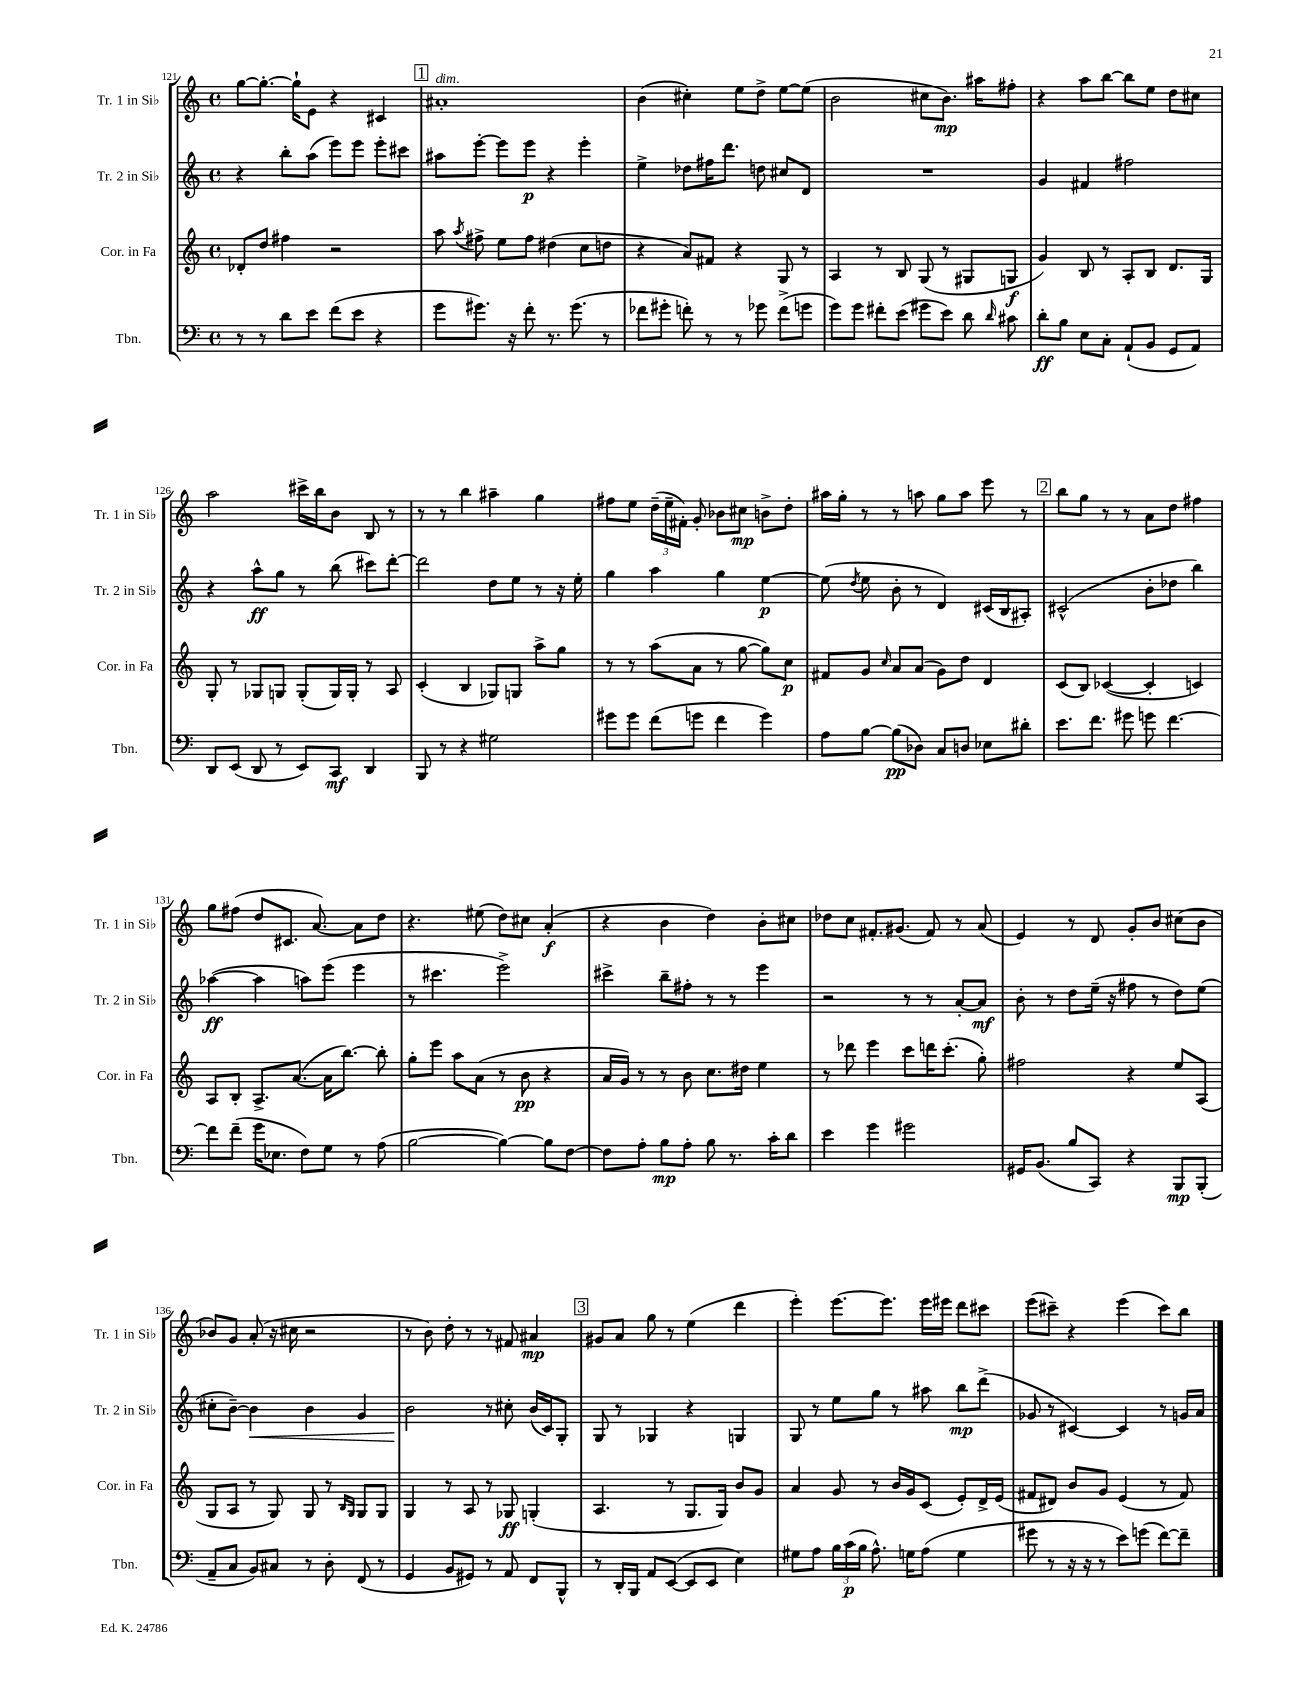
<<
\new StaffGroup <<
\new Staff = "s0" \with { instrumentName = "Tr. 1 in Sib" shortInstrumentName = "Tr. 1 in Sib" } {
    \clef treble \key c \major \defaultTimeSignature \time 4/4
    \autoBeamOff g''8[~ g''8.]~-. g''16[-! e'8] r4 cis'4 |
    \mark \markup { \box "1" } ais'1-.^\markup { \italic "dim." } |
    b'4( cis''4-.) e''8[ d''8]-> e''8[~ e''8]( |
    b'2 cis''8[ b'8.]\mp) ais''16[ fis''8]-. |
    r4 a''8[ b''8]~ b''8[ e''8] d''8[ cis''8] |
    a''2 cis'''16[-> b''16 b'8] b8 r8 |
    r8 r8 b''4 ais''4-- g''4 |
    fis''8[ e''8] \tuplet 3/2 { d''16[--( e''16-- fis'16]-.) } g'8-. bes'8[ cis''8]\mp b'8[-> d''8]-. |
    ais''16[ g''16]-. r8 r8 a''8 g''8[ a''8] e'''8 r8 |
    \mark \markup { \box "2" } b''8[ g''8] r8 r8 a'8[ d''8] fis''4 |
    g''8[ fis''8]( d''8[ cis'8.] a'8.~) a'8[ d''8] |
    r4. eis''8( d''8[) cis''8] a'4-.\f( |
    r4 b'4 d''4) b'8[-. cis''8] |
    des''8[ c''8] fis'8.[-. gis'8.]( fis'8) r8 a'8( |
    e'4) r8 d'8 g'8[-. b'8] cis''8[( b'8] |
    bes'8[) g'8] a'8-.( r16 cis''16 r2 |
    r8 b'8) d''8-. r8 r8 fis'8 ais'4\mp |
    \mark \markup { \box "3" } gis'8[ a'8] g''8 r8 e''4( d'''4 |
    e'''4-.) e'''8.[~ e'''8.] e'''16[ eis'''16] d'''8[ cis'''8] |
    e'''8[( cis'''8]--) r4 e'''4( cis'''8[) b''8] \bar "|." |
}
\new Staff = "s1" \with { instrumentName = "Tr. 2 in Sib" shortInstrumentName = "Tr. 2 in Sib" } {
    \clef treble \key c \major \defaultTimeSignature \time 4/4
    \autoBeamOff r4 b''8[-. a''8]( e'''8[) e'''8] e'''8[-. cis'''8] |
    \mark \markup { \box "1" } ais''8[ e'''8]~-. e'''8[ e'''8]\p r4 e'''4-. |
    e''4-> des''8[ fis''16 d'''8.] d''8 cis''8[ d'8] |
    R1 |
    g'4 fis'4 fis''2 |
    r4 a''8[-^\ff g''8] r8 b''8( cis'''8[) d'''8]~-. |
    d'''2 d''8[ e''8] r8 r16 e''16-. |
    g''4 a''4 g''4 e''4~\p |
    e''8( \acciaccatura { d''8 } e''8 b'8-. r8 d'4) cis'16[( b16 ais8]-.) |
    \mark \markup { \box "2" } cis'2-^( b'8[-. des''8] b''4) |
    aes''4~\ff( aes''4 a''8[) e'''8]( e'''4 |
    r8 cis'''4. e'''2->) |
    cis'''4-> b''8[-- fis''8]-. r8 r8 e'''4 |
    r2 r8 r8 a'8[~-. a'8]\mf |
    b'8-. r8 d''8[ e''16]--( r16 fis''8 r8 d''8[) e''8]( |
    cis''8[-. b'8]~--) b'4\< b'4 g'4 |
    b'2\! r8 cis''8-. b'16[( c'16) g8]-. |
    \mark \markup { \box "3" } g8 r8 ges4 r4 g4 |
    g8 r8 e''8[ g''8] r8 ais''8 b''8[\mp d'''8]->( |
    ges'8 r8 cis'4~) cis'4 r8 g'16[ a'16] \bar "|." |
}
\new Staff = "s2" \with { instrumentName = "Cor. in Fa" shortInstrumentName = "Cor. in Fa" } {
    \clef treble \key c \major \defaultTimeSignature \time 4/4
    \autoBeamOff des'8[-. d''8] fis''4 r2 |
    \mark \markup { \box "1" } a''8 \acciaccatura { a''8 } fis''8-> e''8[ fis''8] dis''4( c''8[ d''8] |
    r4 a'8[) fis'8] r4 g8 r8 |
    a4 r8 b8 g8( r8 gis8[ g8]\f |
    g'4) b8 r8 a8[-. b8] d'8.[ g16] |
    g8-. r8 ges8[ g8] g8[-.( g16) g16]-. r8 a8 |
    c'4-.( b4 ges8[) g8] a''8[-> g''8] |
    r8 r8 a''8[( a'8] r8 g''8~ g''8[) c''8]\p |
    fis'8[ g'8] \grace { c''16 } a'8[ a'8]( g'8[) d''8] d'4 |
    \mark \markup { \box "2" } c'8[( b8]) ces'4~( ces'4-. c'4) |
    a8[ b8]-. a8.[-> a'8.]~( a'16[ b''8.]~) b''8-. |
    g''8[-. e'''8] a''8[ a'8]( r8 b'8\pp r4 |
    a'16[ g'16]) r8 r8 b'8 c''8.[ dis''16] e''4 |
    r8 des'''8 e'''4 c'''8[ d'''16 c'''8.]-.( g''8-.) |
    fis''2 r4 e''8[ a8]( |
    g8[ a8] r8 g8) g8 r8 \grace { b16[ g16] } g8[ g8] |
    g4 r8 a8 r8 ges8\ff g4-.( |
    \mark \markup { \box "3" } a4. r8 g8.[ g16]) b'8[ g'8] |
    a'4 g'8 r8 b'16[ g'16 c'8]( e'8[-.) d'16-> e'16]( |
    fis'8[ dis'8]) b'8[ g'8] e'4( r8 fis'8) \bar "|." |
}
\new Staff = "s3" \with { instrumentName = "Tbn." shortInstrumentName = "Tbn." } {
    \clef bass \key c \major \defaultTimeSignature \time 4/4
    \autoBeamOff r8 r8 d'8[ e'8] f'8[( e'8] r4 |
    \mark \markup { \box "1" } g'8[ gis'8.]) r16 f'8-. r8. gis'8.( r8 |
    fes'8[ gis'8]-. f'8-.) r8 r8 ges'8 f'8[->( g'8] |
    g'8[) g'8] fis'8[-. e'8]( gis'8[ e'8]) d'8 \grace { d'16 } cis'8 |
    d'8[-.\ff b8] e8[ c8]-. a,8[-!( b,8] g,8[ a,8]) |
    d,8[ e,8]( d,8 r8 e,8[) c,8]\mf d,4 |
    b,,8 r8 r4 gis2 |
    gis'8[ gis'8] f'8[( g'8] f'4 g'4) |
    a8[ b8]~ b8[\pp( des8]) c8[ d8] ees8[ dis'8]-. |
    \mark \markup { \box "2" } e'8.[ f'8.] gis'8 g'8 f'4.~ |
    f'8[ f'8]--( g'16[ ees8.] f8[) g8] r8 a8( |
    b2~ b4~) b8[ f8]~ |
    f8[ a8]-. b8[\mp a8]-. b8 r8. c'16[-. d'8] |
    e'4 g'4 gis'2 |
    gis,16[ b,8.]( b8[ c,8]) r4 b,,8[\mp b,,8]-.( |
    a,8[-- c8] b,8[) cis8] r8 d8-. f,8( r8 |
    g,4 b,8[ gis,8]) r8 a,8 f,8[ b,,8]-^ |
    \mark \markup { \box "3" } r8 d,16[-. b,,16] a,8[ e,8]~( e,8[ e,8] e4) |
    gis8[ a8] \tuplet 3/2 { b16[ c'16\p( b16] } a8.-^) g16[ a8]( g4 |
    gis'8 r8 r16 r16 r8 e'8[) g'8]( f'8[~) f'8]-- \bar "|." |
}
>>
>>
\layout { \context { \Score currentBarNumber = #121 } }
